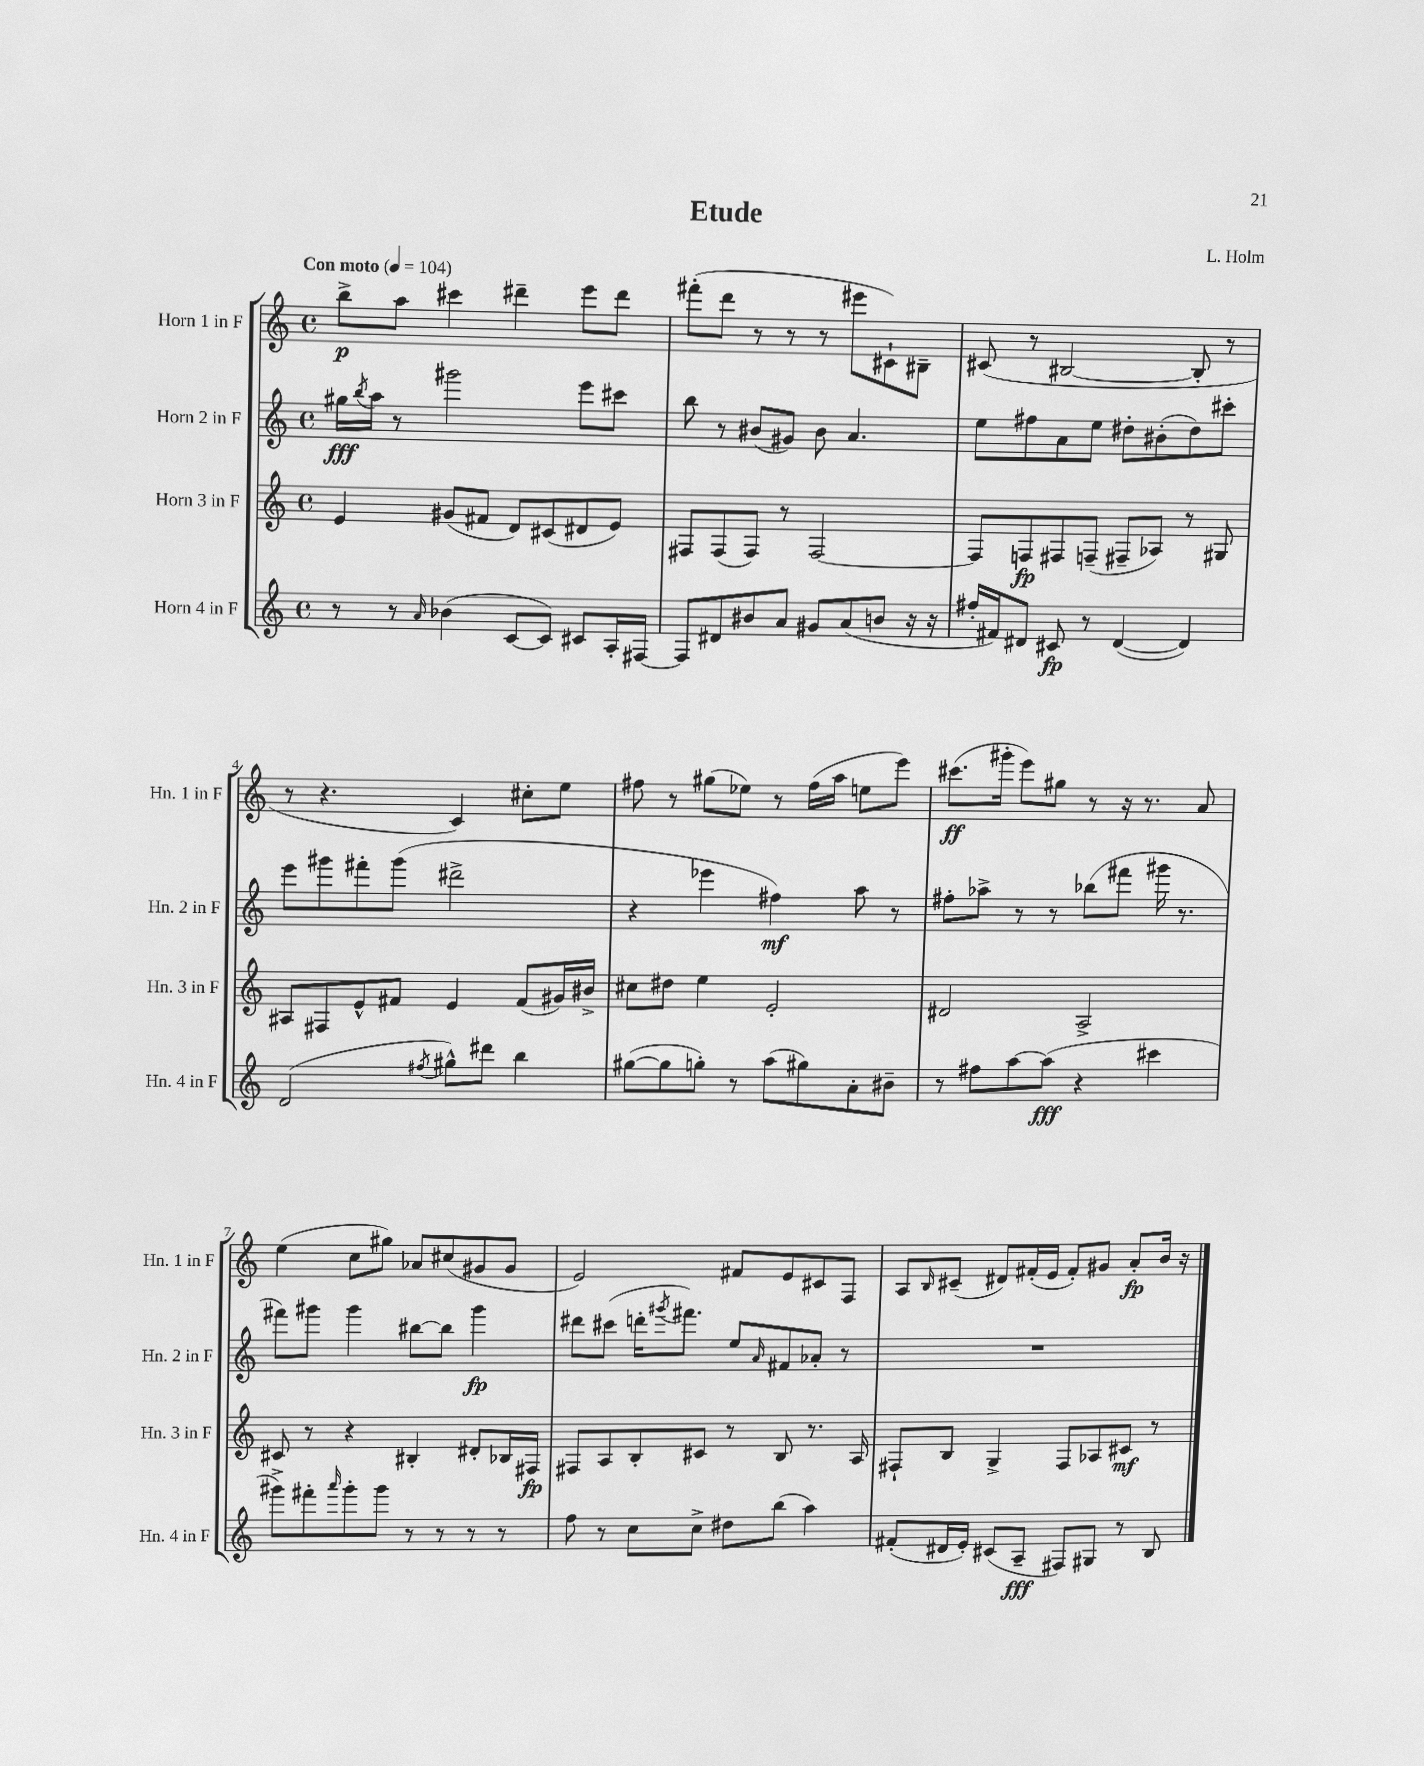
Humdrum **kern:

**kern	**dynam	**kern	**dynam	**kern	**dynam	**kern	**dynam
*part4	*part4	*part3	*part3	*part2	*part2	*part1	*part1
*staff4	*staff4	*staff3	*staff3	*staff2	*staff2	*staff1	*staff1
*I"Horn 4 in F	*	*I"Horn 3 in F	*	*I"Horn 2 in F	*	*I"Horn 1 in F	*
*I'Hn. 4 in F	*	*I'Hn. 3 in F	*	*I'Hn. 2 in F	*	*I'Hn. 1 in F	*
*clefG2	*	*clefG2	*	*clefG2	*	*clefG2	*
*k[]	*	*k[]	*	*k[]	*	*k[]	*
*M4/4	*	*M4/4	*	*M4/4	*	*M4/4	*
*met(c)	*	*met(c)	*	*met(c)	*	*met(c)	*
*MM104	*	*MM104	*	*MM104	*	*MM104	*
=1	=1	=1	=1	=1	=1	=1	=1
!	!	!	!	!	!	!LO:TX:a:B:t=Con moto	!
8r	.	4e/	.	16gg#X\LL	fff	8bb^\L	p
.	.	.	.	8qbb/	.	.	.
.	.	.	.	16aa\JJ	.	.	.
8r	.	.	.	8r	.	8aa\J	.
16qqa/	.	.	.	.	.	.	.
(4b-X\	.	(8g#X/L	.	2ggg#X\	.	4ccc#X\	.
.	.	8f#X/J	.	.	.	.	.
[8c/L	.	8d/L)	.	.	.	4ddd#X~\	.
8c/J])	.	(8c#X/	.	.	.	.	.
8c#X/L	.	8d#X/	.	8eee\L	.	8eee\L	.
16A'/L	.	8e/J)	.	8ccc#X\J	.	8ddd#\J	.
[16F#X/JJ	.	.	.	.	.	.	.
=2	=2	=2	=2	=2	=2	=2	=2
8F#/L]	.	8F#X/L	.	8bb\	.	(8fff#X'\L	.
8d#X/	.	(8F#/	.	8r	.	8ddd\J	.
8b#X/	.	8F#/J)	.	(8b#X/L	.	8r	.
8a/J	.	8r	.	8g#X/J)	.	8r	.
8g#X/L	.	[2F#/	.	8b#\	.	8r	.
(8a/	.	.	.	4.a/	.	8eee#X\L	.
8bn/J	.	.	.	.	.	8c#X`\)	.
16r	.	.	.	.	.	8B#X~\J	.
16r	.	.	.	.	.	.	.
=3	=3	=3	=3	=3	=3	=3	=3
16ff#X'/LL	.	8F#/L]	.	8ee\L	.	(8c#X/	.
16f#X/J)	.	.	.	.	.	.	.
8d#X/J	.	8Fn/	fp	8ff#X\	.	8r	.
8c#X/	fp	8F#X/	.	8a\	.	[2B#X/	.
8r	.	(8Fn~/J	.	8ee\J	.	.	.
([4d#/	.	8F#X~/L	.	8dd#X'\L	.	.	.
.	.	8A-X/J)	.	(8b#X'\	.	.	.
4d#/])	.	8r	.	8dd#\)	.	8B#'/]	.
.	.	8G#X/	.	8ccc#X'\J	.	8r	.
!!LO:LB:g=z
=4	=4	=4	=4	=4	=4	=4	=4
(2d/	.	8A#X/L	.	8eee\L	.	8r	.
.	.	8F#X/	.	8ggg#X\	.	4.r	.
.	.	8e^^/	.	8fff#X'\	.	.	.
.	.	8f#X/J	.	(8ggg#\J	.	.	.
8qff#X/	.	.	.	.	.	.	.
8gg#X^^\L)	.	4e/	.	2ddd#X^\	.	4c/)	.
8ddd#X\J	.	.	.	.	.	.	.
4bb\	.	(8f#/L	.	.	.	8cc#X'\L	.
.	.	16g#X/L)	.	.	.	8ee\J	.
.	.	16b#X^/JJ	.	.	.	.	.
=5	=5	=5	=5	=5	=5	=5	=5
([8gg#X\L	.	8cc#X\L	.	4r	.	8ff#X\	.
8gg#\]	.	8dd#X\J	.	.	.	8r	.
8ggn'\J)	.	4ee\	.	4eee-X\	.	(8gg#X\L	.
8r	.	.	.	.	.	8ee-X\J)	.
(8aa\L	.	2e'/	.	4ff#X\)	mf	8r	.
8gg#X\)	.	.	.	.	.	(16ff#\LL	.
.	.	.	.	.	.	16aa\JJ	.
8a'\	.	.	.	8aa\	.	8een\L	.
8b#X~\J	.	.	.	8r	.	8eee\J)	.
=6	=6	=6	=6	=6	=6	=6	=6
8r	.	2d#X/	.	8ff#X'\L	.	(8.ccc#X\L	ff
8ff#X\L	.	.	.	8aa-X^\J	.	.	.
.	.	.	.	.	.	16ggg#X'\Jk	.
[8aa\	.	.	.	8r	.	8eee\L)	.
(8aa\J]	fff	.	.	8r	.	8gg#X\J	.
4r	.	2A^/	.	(8bb-X\L	.	8r	.
.	.	.	.	8fff#X\J	.	16r	.
.	.	.	.	.	.	8.r	.
4ccc#X\	.	.	.	16ggg#X\	.	.	.
.	.	.	.	8.r	.	.	.
.	.	.	.	.	.	8a/	.
!!LO:LB:g=z
=7	=7	=7	=7	=7	=7	=7	=7
8ggg#X^\L)	.	8c#X/	.	8fff#X\L)	.	(4ee\	.
8fff#X'\	.	8r	.	8ggg#X\J	.	.	.
16qqaaa/	.	.	.	.	.	.	.
8ggg#'\	.	4r	.	4ggg#\	.	8cc\L	.
8ggg#\J	.	.	.	.	.	8gg#X\J)	.
8r	.	4B#X'/	.	[8bb#X\L	.	8a-X/L	.
8r	.	.	.	8bb#\J]	.	(8cc#X/	.
8r	.	8d#X'/L	.	4ggg#\	fp	8g#X/	.
8r	.	16B-X/L	.	.	.	8g#/J	.
.	.	16F#X/JJ	fp	.	.	.	.
=8	=8	=8	=8	=8	=8	=8	=8
8ff\	.	8F#X/L	.	8ddd#X\L	.	2e/)	.
8r	.	8A/	.	(8ccc#X\J	.	.	.
8cc\L	.	8B'/	.	16dddn'\KL	.	.	.
.	.	.	.	8qggg#X/	.	.	.
.	.	.	.	8.fff#X\J)	.	.	.
8cc^\J	.	8c#X/J	.	.	.	.	.
8dd#X\L	.	8r	.	8ee/L	.	8f#X/L	.
.	.	.	.	16qqa/	.	.	.
(8bb\J	.	8B/	.	8f#X/	.	8e/	.
4aa\)	.	8.r	.	8a-X'/J	.	8c#X/	.
.	.	.	.	8r	.	8F/J	.
.	.	16A/	.	.	.	.	.
=9	=9	=9	=9	=9	=9	=9	=9
(8f#X'/L	.	8F#X`/L	.	1r	.	8A/L	.
.	.	.	.	.	.	16qqB/	.
16d#X/L	.	8B/J	.	.	.	(8c#X~/J	.
16e'/JJ)	.	.	.	.	.	.	.
(8c#X/L	.	4G^/	.	.	.	8d#X/L)	.
8A~/J	fff	.	.	.	.	(16f#X'/L	.
.	.	.	.	.	.	16e/JJ	.
8F#X/L)	.	8F#/L	.	.	.	8f#'/L)	.
8G#X/J	.	8A-X/	.	.	.	8g#X/J	.
8r	.	8c#X/J	mf	.	.	8a'/L	fp
8B/	.	8r	.	.	.	16b/Jk	.
.	.	.	.	.	.	16r	.
==	==	==	==	==	==	==	==
*-	*-	*-	*-	*-	*-	*-	*-
